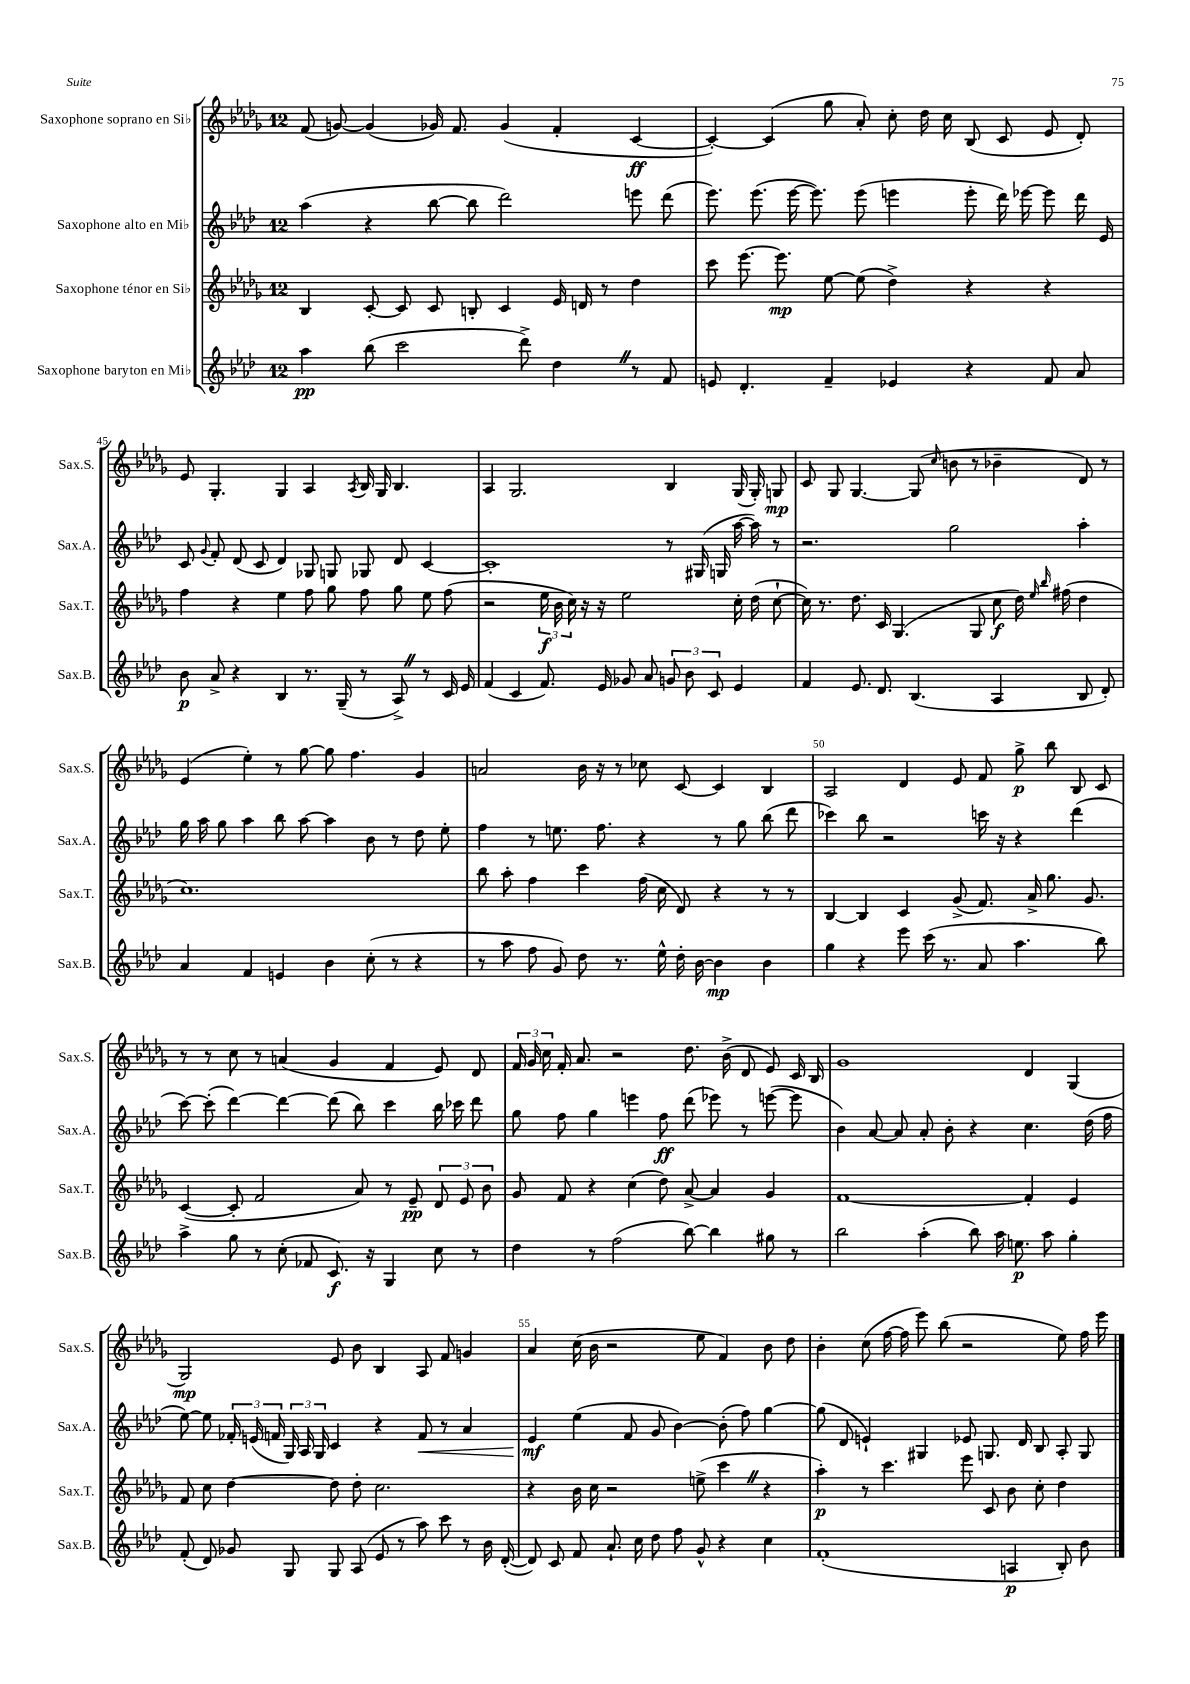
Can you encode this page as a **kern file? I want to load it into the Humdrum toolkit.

**kern	**kern	**kern	**kern
*staff4	*staff3	*staff2	*staff1
*clefG2	*clefG2	*clefG2	*clefG2
*k[b-e-a-d-]	*k[b-e-a-d-g-]	*k[b-e-a-d-]	*k[b-e-a-d-g-]
*M12/8	*M12/8	*M12/8	*M12/8
4aa-	4B-	(4aa-	(8f
.	.	.	[8g)
(8bb-	[8c'	4r	(4g]
2ccc	8c]	.	.
.	8c	[8bb-	16g-)
.	.	.	8.f
.	8B'	8bb-]	.
.	4c	2ddd-)	(4g-
8ddd-^)	.	.	.
4dd-	16e-	.	4f'
.	16d	.	.
.	8r	.	.
8r	4dd-	8eee	[4c
8f	.	(8ddd-	.
=	=	=	=
8e	8ccc	8.eee-)	4c'_)
4.d-'	[8.eee-	.	.
.	.	(8.eee-	.
.	.	.	(4c]
.	8.eee-]	.	.
.	.	[16eee-	.
.	.	8.eee-])	.
4f~	[8ee-	.	8gg-
.	(8ee-]	(8eee-	8a-')
4e-	4dd-^)	4eee	8cc'
.	.	.	16dd-
.	.	.	16cc
4r	4r	8eee'	(8B-
.	.	16ddd-)	8c
.	.	[16eee-	.
8f	4r	8eee-]	8e-
8a-	.	16ddd-	8d-')
.	.	16e-	.
=	=	=	=
8b-	4ff	8c	8e-
.	.	8qqg	.
8a-^	.	8f'	4.G-'
4r	4r	(8d-	.
.	.	8c	.
4B-	4ee-	4d-)	4G-
8.r	8ff	8G-	4A-
.	8gg-	8G	.
(16G~	.	.	.
.	.	.	8qA-
8r	8ff	8G-	16B-
.	.	.	16G-
8A-^)	8gg-	8d-	4.B-
8r	8ee-	[4c	.
16c	(8ff	.	.
16e-	.	.	.
=	=	=	=
(4f	2r	1c']	4A-
4c	.	.	2.G-
8.f)	24ee-	.	.
.	24b-	.	.
.	24cc)	.	.
.	16r	.	.
16e-	16r	.	.
8g-	2ee-	.	.
8a-	.	.	.
12g	.	8r	4B-
12b-	.	.	.
.	.	(16G#	.
12c	.	.	.
.	.	16G	.
4e-	16cc'	[16aa-	(16G-
.	(16dd-	16aa-])	16G-')
.	[8cc`	8r	8G
=	=	=	=
4f	16cc])	2.r	8c
.	8.r	.	.
.	.	.	8G-
8.e-	8.dd-	.	[4.G-
8.d-	16c	.	.
.	(4.G-	.	.
(4.B-	.	.	(8G-]
.	.	.	16qqcc
.	.	2gg	8b
.	8G-	.	8r
4A-	8cc	.	4b-~
.	16dd-)	.	.
.	16qqee-	.	.
.	16qqbb-	.	.
.	(16ff#	.	.
8B-	4dd-	4aa-'	8d-)
8d-')	.	.	8r
=	=	=	=
4a-	1.cc)	16gg	(4e-
.	.	16aa-	.
.	.	8gg	.
4f	.	4aa-	4ee-')
4e	.	8bb-	8r
.	.	[8aa-	[8gg-
4b-	.	4aa-]	8gg-]
.	.	.	4.ff
(8cc'	.	8b-	.
8r	.	8r	.
4r	.	8dd-	4g-
.	.	8ee-'	.
=	=	=	=
8r	8bb-	4ff	2a
8aa-	8aa-'	.	.
8ff	4ff	8r	.
8g)	.	8.ee	.
8dd-	4ccc	.	16b-
.	.	8.ff	16r
8.r	.	.	8r
.	(16ff	4r	8cc-
16ee-^^	16cc	.	.
16dd-'	8d-)	.	[8c
[16b-	.	.	.
4b-]	4r	8r	4c]
.	.	8gg	.
4b-	8r	(8bb-	4B-
.	8r	8ddd-	.
=	=	=	=
4gg	[4B-	4ccc-)	2A-
4r	4B-]	8bb-	.
.	.	2r	.
8eee-	4c	.	4d-
(16ccc	.	.	.
8.r	.	.	.
.	(8g-^	.	8e-
8a-	8.f)	16ccc	8f
.	.	16r	.
4.aa-	.	4r	8gg-^
.	16a-^	.	.
.	8.gg-	.	8bb-
.	.	(4ddd-	8B-
.	8.g-	.	.
8bb-)	.	.	8c
=	=	=	=
4aa-^	([4c	[8ccc)	8r
.	.	(8ccc']	8r
8gg	8c']	[4ddd-)	8cc
8r	2f	.	8r
(8cc'	.	4ddd-_	(4a
8f-	.	.	.
8.c)	.	(8ddd-]	4g-
.	8a-)	8bb-)	.
16r	.	.	.
4G	8r	4ccc	4f
.	8e-~	.	.
8cc	12d-	16bb-	8e-)
.	.	16ccc-	.
.	12e-	.	.
8r	.	8ddd-	8d-
.	12b-	.	.
=	=	=	=
4dd-	8g-	8gg	24f
.	.	.	24g-
.	.	.	24cc
.	8f	8ff	16f'
.	.	.	8.a-
8r	4r	4gg	.
(2ff	.	.	2r
.	(4cc	4eee	.
.	8dd-)	8ff	.
[8bb-)	[8a-^	(8ddd-	8.dd-
4bb-]	4a-]	8eee-)	.
.	.	.	(16b-^
.	.	8r	8d-
8gg#	4g-	([8eee	8e-)
8r	.	8eee]	16c
.	.	.	16B-
=	=	=	=
2bb-	[1f	4b-)	1g-
.	.	[8a-	.
.	.	8a-]	.
(4aa-'	.	8a-'	.
.	.	8b-'	.
8bb-)	.	4r	.
16aa-	.	.	.
8.ee	.	.	.
.	4f']	4.cc	4d-
8aa-	.	.	.
4gg'	4e-	.	(4G-
.	.	(16dd-	.
.	.	16ff	.
=	=	=	=
(8f'	8f	[8ee-)	2G-)
8d-)	8cc	8ee-]	.
8g-	[4dd-	24f-'	.
.	.	(24e	.
.	.	24f	.
8G	.	24G)	.
.	.	24A-	.
.	.	24G	.
8G	8dd-]	4c	8e-
(8A-	8dd-'	.	8b-
8e-	2.cc	4r	4B-
8r	.	.	.
8aa-)	.	8f	8A-
8ccc	.	8r	8f
8r	.	4a-	4g
16b-	.	.	.
([16d-'	.	.	.
=	=	=	=
8d-])	4r	4e-	4a-
8c	.	.	.
8f	16b-	(4ee-	(16cc
.	16cc	.	16b-
8.a-`	2r	.	2r
.	.	8f	.
16cc	.	.	.
8dd-	.	8g	.
8ff	.	[4b-)	.
8g^^	(8ee^	.	8ee-
4r	4ccc	(8b-']	4f)
.	.	8ff)	.
4cc	4r	[4gg	8b-
.	.	.	8dd-
=	=	=	=
(1f'	4aa-')	(8gg]	4b-'
.	.	8d-	.
.	8r	4e`)	(8cc
.	4.ccc	.	[16ff
.	.	.	16ff]
.	.	4G#	8eee-)
.	.	.	(8bb-
.	8eee-	8e-	2r
.	8c	8.G	.
4A	8b-	.	.
.	.	16d-	.
.	8cc'	8B-	.
8B-')	4dd-	8A-'	8ee-)
8b-	.	8G	16ff
.	.	.	16eee-
==	==	==	==
*-	*-	*-	*-
